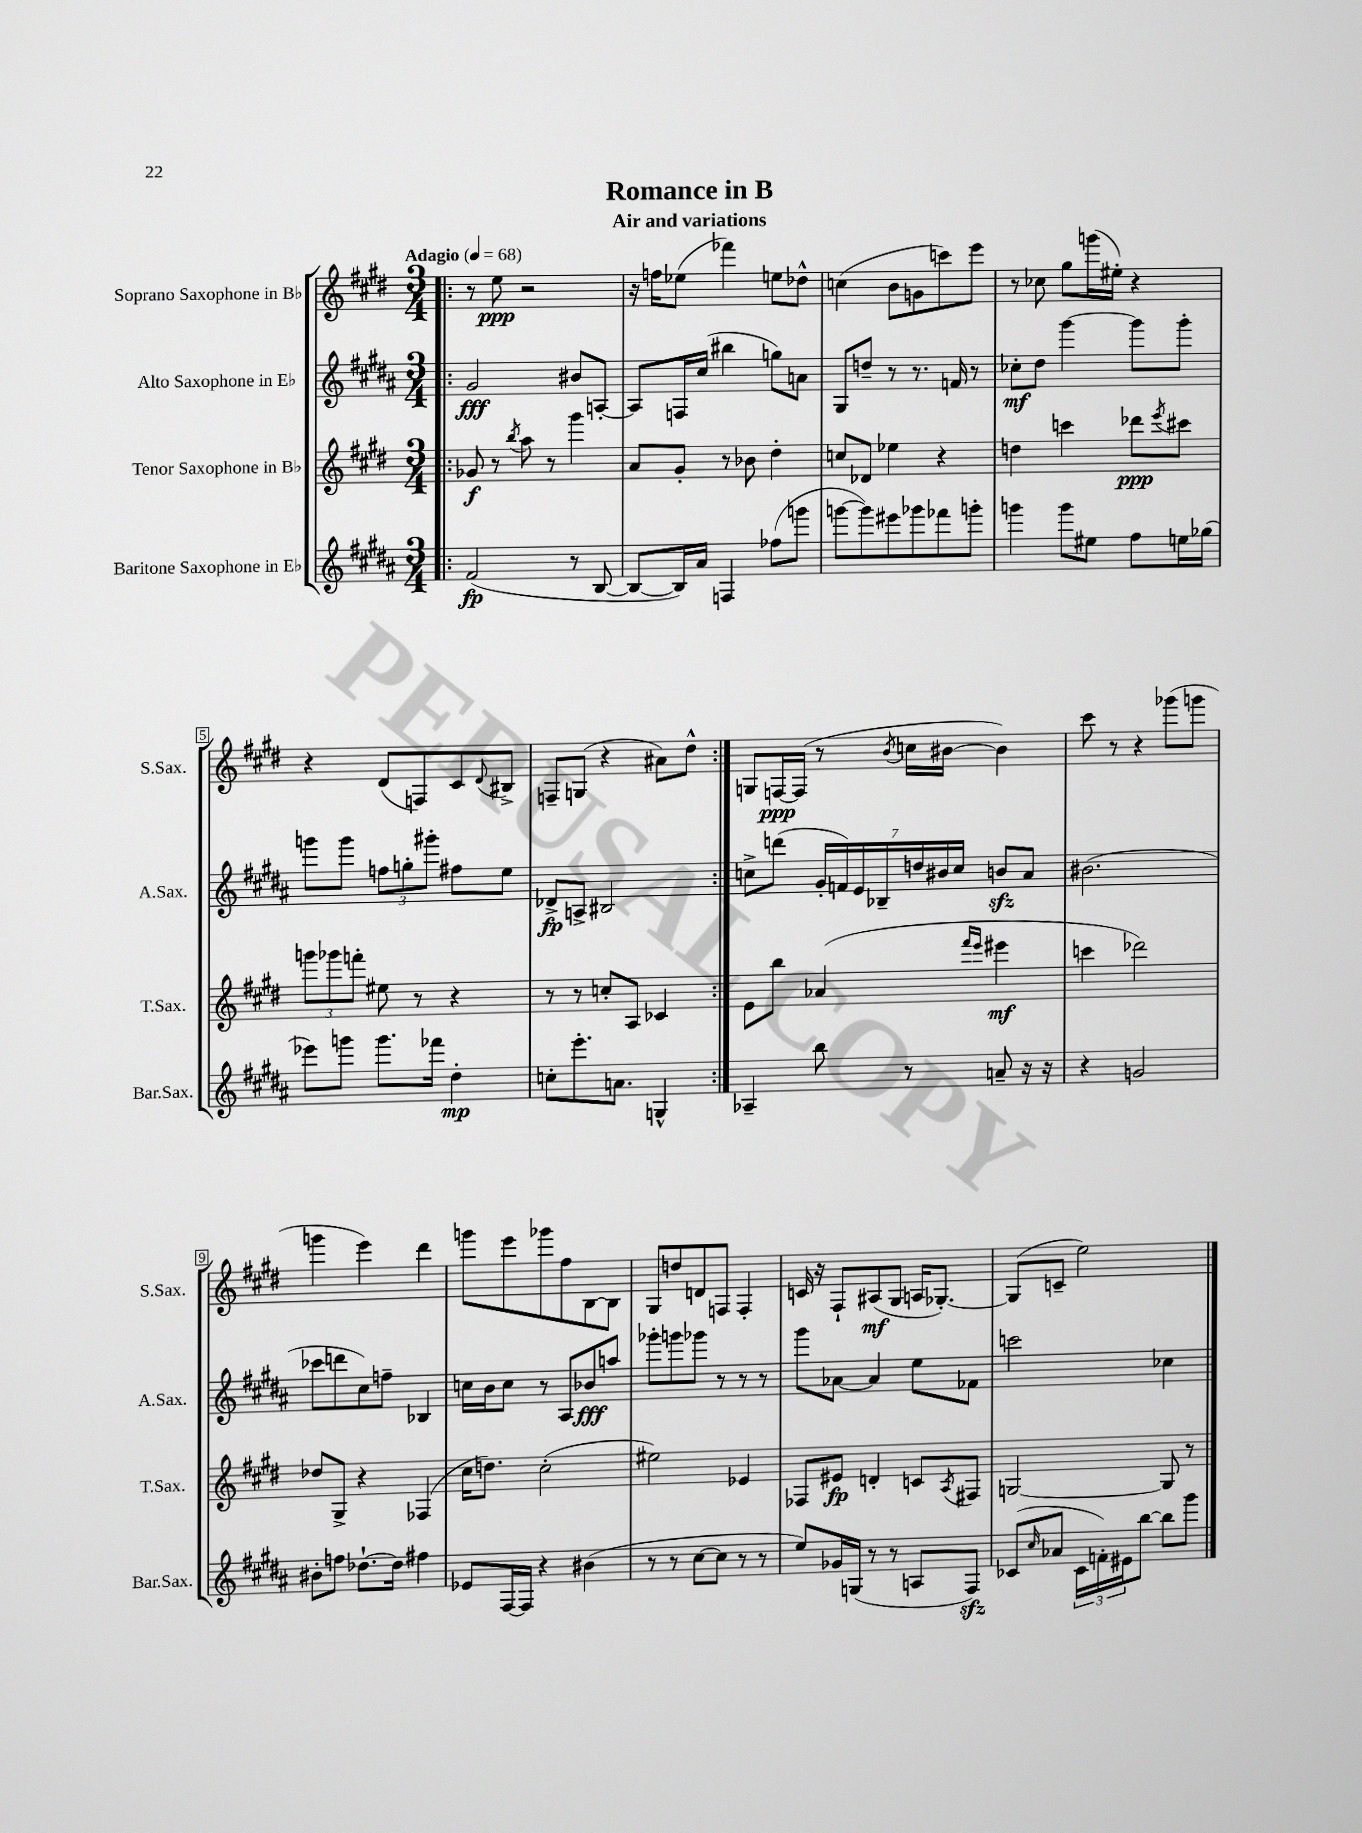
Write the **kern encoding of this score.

**kern	**kern	**kern	**kern
*staff4	*staff3	*staff2	*staff1
*clefG2	*clefG2	*clefG2	*clefG2
*k[f#c#g#d#a#]	*k[f#c#g#d#]	*k[f#c#g#d#a#]	*k[f#c#g#d#]
*M3/4	*M3/4	*M3/4	*M3/4
*MM68	*MM68	*MM68	*MM68
=!|:	=!|:	=!|:	=!|:
(2f#	8g-	2g#	8r
.	8r	.	8ee
.	8qbb	.	.
.	8aa	.	2r
.	8r	.	.
8r	4ggg#	8b#	.
[8B	.	[8A'	.
=	=	=	=
8B_	8a	8A]	16r
.	.	.	16ff
16B])	8g#'	16F	(8ee-
16a#	.	(16cc#	.
4F	8r	4bb#	4fff-)
.	8b-	.	.
(8ff-	4dd#'	8gg)	8ee
8ggg	.	8a	8dd-^^
=	=	=	=
[8ggg	8cc	8G#	(4cc
8ggg])	8d-	8dd~	.
8eee#	4ee-	8r	8b
8ggg-	.	8.r	8g
8fff-	4r	.	8ccc)
.	.	16f	.
8ggg'	.	8r	8eee
=	=	=	=
4ggg	4dd	8cc-'	8r
.	.	8dd#	8cc-
8ggg	4ccc	[4ggg#	8gg#
8ee#	.	.	(16ggg
.	.	.	16ee#')
8ff#	8ddd-	8ggg#]	4r
.	8qeee	.	.
16ee	8ccc#	8ggg#'	.
(16gg-	.	.	.
=	=	=	=
8eee-)	12ggg	8ggg	4r
.	12ggg-	.	.
8ggg	.	8ggg	.
.	12fff'	.	.
8.ggg	8ee#	12ff	(8d#
.	.	12gg'	.
.	8r	.	8F)
.	.	12ggg#'	.
16fff-	.	.	.
4dd#'	4r	8ff#	8c#
.	.	.	8qqd#
.	.	8ee	8B#^
=	=	=	=
8cc'	8r	8d-^	8F~
8.eee'	8r	8A^	(8G
.	8cc'	2B#	4r
8.a	.	.	.
.	8A	.	.
4G^^	4c-	.	8a#)
.	.	.	8dd#^^
=:|!	=:|!	=:|!	=:|!
4A-~	8e	8cc^	8G
.	8bb	(8ddd	[16F
.	.	.	(16F]
8bb	(4a-	28g#'	8r
.	.	28f)	.
.	.	28e	.
.	.	28B-~	.
.	.	.	8qb
8r	.	.	16cc
.	.	28dd	.
.	.	28b#	.
.	.	.	[16b#
.	.	28cc	.
.	16qqfff#	.	.
.	16qqeee	.	.
8a~	4eee#	8b	4b#])
16r	.	8a#	.
16r	.	.	.
=	=	=	=
4r	4ccc	(2.b#	8ccc#
.	.	.	8r
2g	2ddd-)	.	4r
.	.	.	(8ggg-
.	.	.	8ggg
=	=	=	=
8b#'	8dd-	8ccc-	4ggg
8ff	8G#^	8ddd	.
[8.dd-`	4r	8cc#)	4eee)
.	.	8ff~	.
16dd-]	.	.	.
4ff#	(4F-	4B-	4ddd#
=	=	=	=
8e-	16cc#	16cc	8ggg
.	8.dd)	16b	.
[16F#	.	8cc	8eee
16F#]	.	.	.
4r	(2cc#'	8r	8ggg-
.	.	8A#	8ff#
(4b#	.	8b-	[8B
.	.	8aa	8B]
=	=	=	=
8r	2ee#)	8ggg-'	8G#
8r	.	8ggg	8dd
[8cc#	.	8ggg-	8d
8cc#]	.	8r	8F
8r	4e-	8r	4F'
8r	.	8r	.
=	=	=	=
8ee)	8F-	8ggg#	16c
.	.	.	16r
16g-	8e#	[8a-	8F#`
(16G	.	.	.
8r	4d'	4a-]	(8A#
8r	.	.	8G#
8A	8c	8ee	16A
.	.	.	[8.G-')
.	8qA	.	.
8F#)	8F#	8f-	.
=	=	=	=
(8c-	[2G	2ccc	(8G-]
16qqcc#	.	.	.
8a-	.	.	8c~
24c-	.	.	2ee)
24f')	.	.	.
24e#	.	.	.
[8bb	.	.	.
8bb]	8G]	4cc-	.
8ggg#	8r	.	.
==	==	==	==
*-	*-	*-	*-
